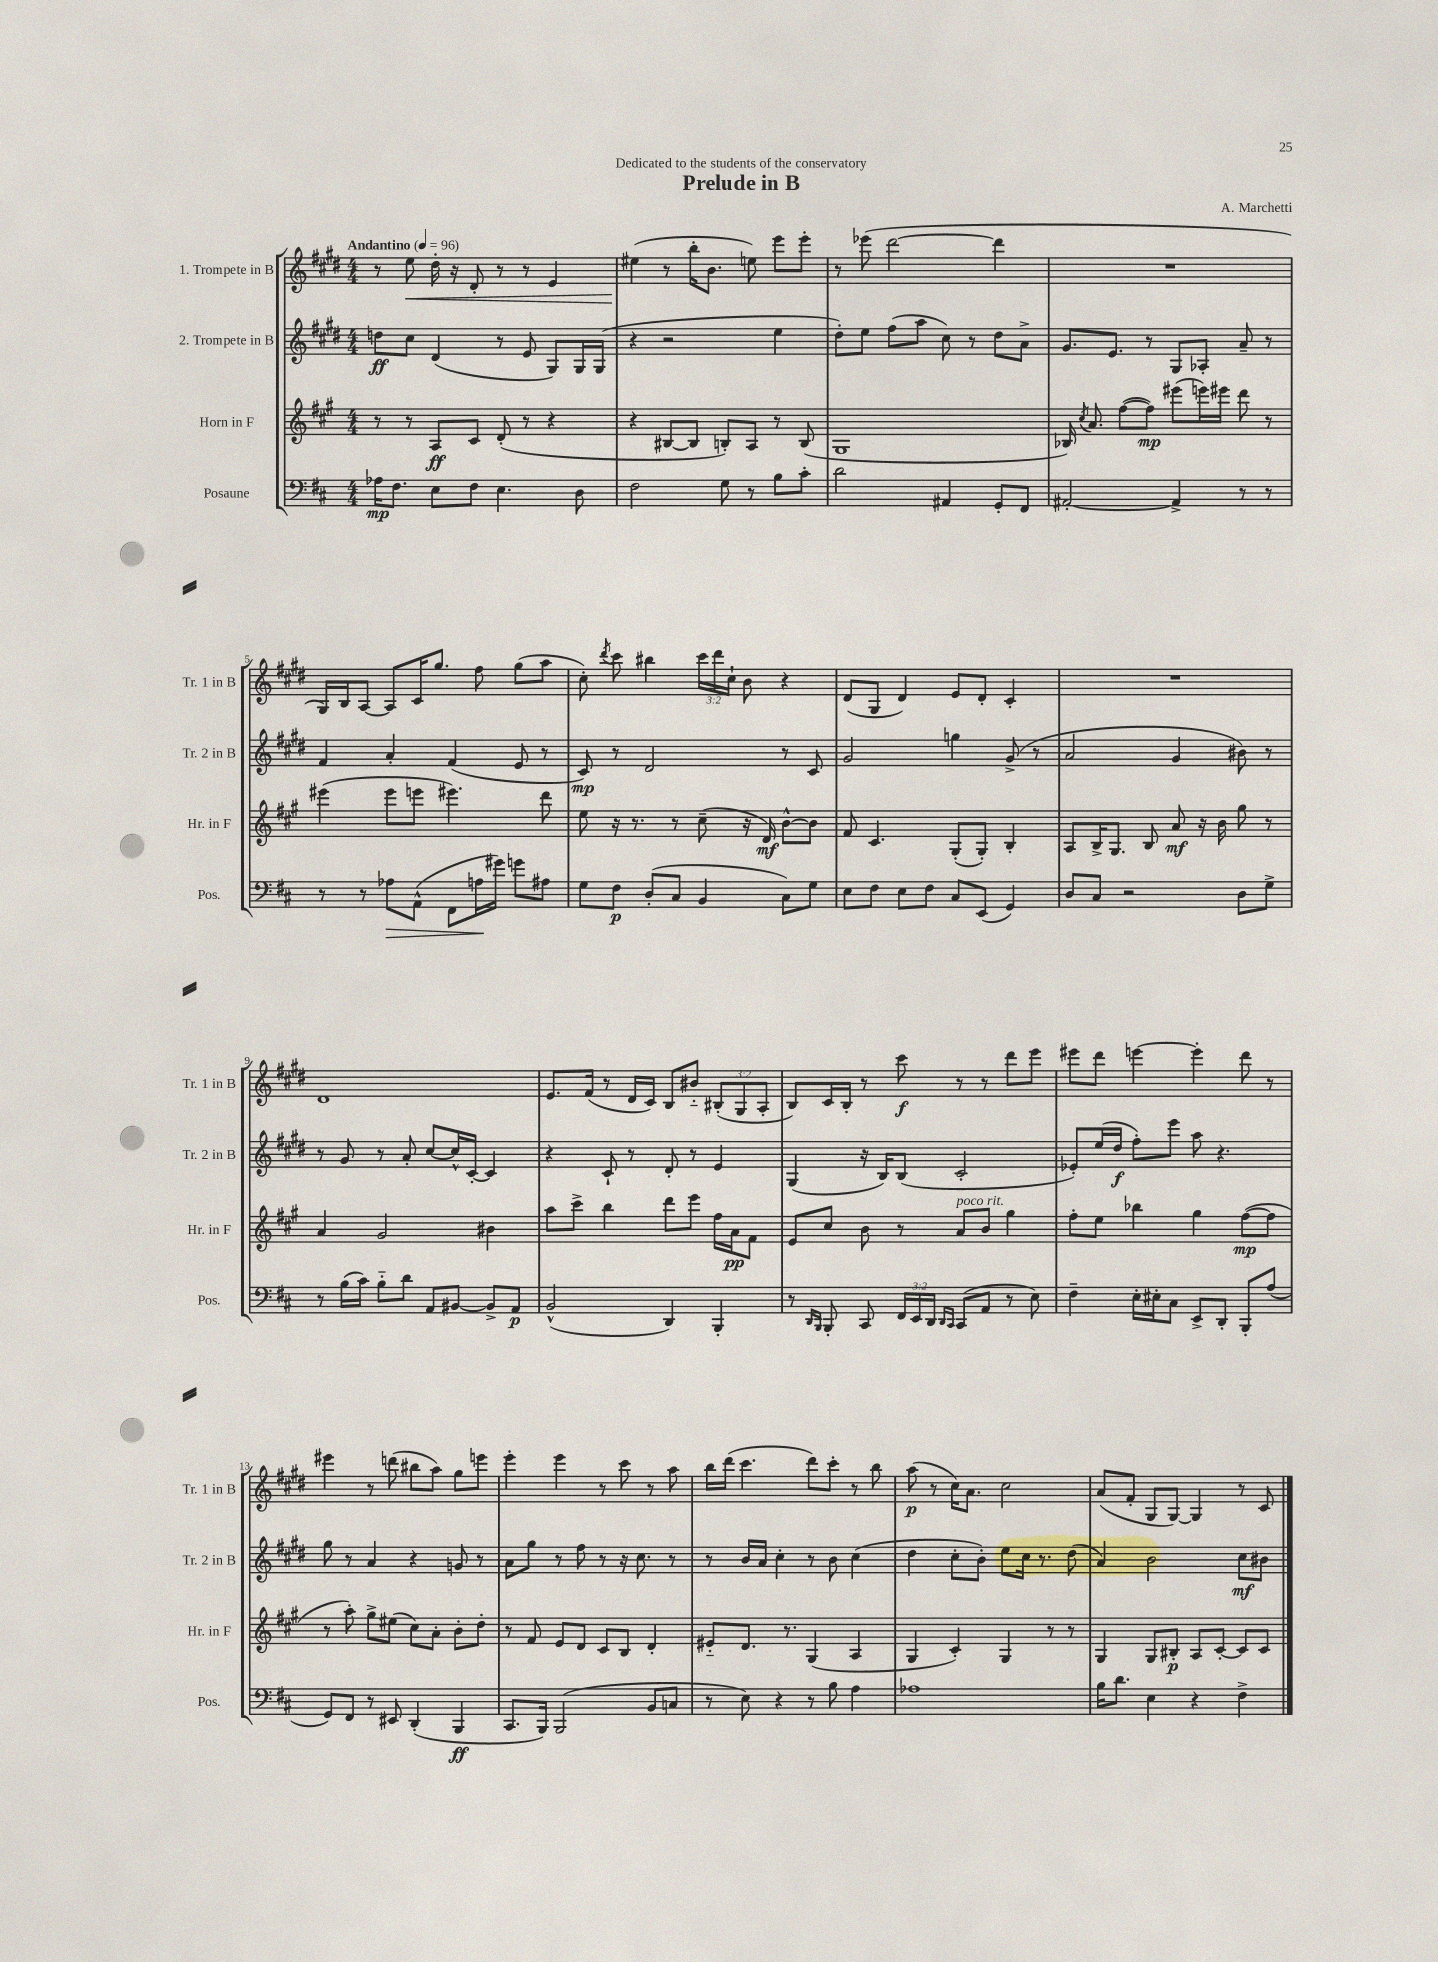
\header { title = "Prelude in B" composer = "A. Marchetti" dedication = "Dedicated to the students of the conservatory" }
<<
\new StaffGroup <<
\new Staff = "s0" \with { instrumentName = "1. Trompete in B" shortInstrumentName = "Tr. 1 in B" } {
    \clef treble \key e \major \numericTimeSignature \time 4/4 \override Staff.TupletNumber.text = #tuplet-number::calc-fraction-text \tempo "Andantino" 4 = 96
    \autoBeamOff r8 e''8\< dis''16-. r16 dis'8-. r8 r8 e'4 |
    eis''4\!( r8 b''16[-. b'8.] e''8) e'''8[ e'''8]-. |
    r8 ees'''8( dis'''2~ dis'''4 |
    R1 |
    gis16[) b16 a8]~ a8[ cis'16 gis''8.] fis''8 gis''8[( a''8] |
    cis''8-.) \acciaccatura { dis'''8 } cis'''8 bis''4 \tuplet 3/2 { cis'''16[ dis'''16 cis''16]-! } b'8 r4 |
    dis'8[( gis8] dis'4) e'8[ dis'8]-. cis'4-. |
    R1 |
    dis'1 |
    e'8.[ fis'16]( r8 dis'16[ cis'16]) b8[ bis'8]-_ \tuplet 3/2 { bis8[-.( gis8 a8]-. } |
    b8[) cis'16 b16]-. r8 cis'''8\f r8 r8 dis'''8[ e'''8] |
    eis'''8[ dis'''8] e'''4~ e'''4-. dis'''8 r8 |
    eis'''4 r8 d'''8( bis''8[ a''8]) gis''8[ e'''8] |
    e'''4-. e'''4 r8 cis'''8 r8 a''8 |
    b''16[ dis'''16]( cis'''4. dis'''8[) cis'''8]-. r8 b''8 |
    a''8\p( r8 cis''16[) a'8.] cis''2 |
    a'8[( fis'8]-. gis8[ gis8]~) gis4 r8 cis'8 \bar "|." |
}
\new Staff = "s1" \with { instrumentName = "2. Trompete in B" shortInstrumentName = "Tr. 2 in B" } {
    \clef treble \key e \major \numericTimeSignature \time 4/4
    \autoBeamOff d''8[\ff cis''8] dis'4( r8 e'8 gis8[) gis16 gis16]( |
    r4 r2 e''4 |
    dis''8[-.) e''8] fis''8[( a''8] cis''8) r8 dis''8[ a'8]-> |
    gis'8.[ e'8.] r8 gis8[ aes8]-. a'8-- r8 |
    fis'4 a'4-. fis'4( e'8 r8 |
    cis'8\mp) r8 dis'2 r8 cis'8 |
    gis'2 g''4 gis'8->( r8 |
    a'2 gis'4 bis'8) r8 |
    r8 gis'8 r8 a'8-. cis''8[~ cis''16-^ cis'16]~-. cis'4 |
    r4 cis'8-! r8 dis'8-. r8 e'4 |
    gis4( r16 b16[) b8]( cis'2-. |
    ees'8[-.) e''16( dis''16]\f fis''8[-.) e'''8] a''8 r4. |
    gis''8 r8 a'4 r4 g'8 r8 |
    a'8[ gis''8] r8 fis''8 r8 r16 cis''8. r8 |
    r8 b'16[ a'16] cis''4-. r8 b'8 cis''4( |
    dis''4 cis''8[-. b'8]-.) e''8[ cis''16] r8. dis''8( |
    a'4) b'2 cis''8[\mf bis'8] \bar "|." |
}
\new Staff = "s2" \with { instrumentName = "Horn in F" shortInstrumentName = "Hr. in F" } {
    \clef treble \key a \major \numericTimeSignature \time 4/4
    \autoBeamOff r8 r8 a8[\ff cis'8] d'8-.( r8 r4 |
    r4 bis8[~ bis8] b8[-.) a8] r8 b8( |
    gis1 |
    bes16) \acciaccatura { cis''8 } a'8. fis''8[~( fis''8]\mp) eis'''8[( e'''16) eis'''16] d'''8 r8 |
    eis'''4( eis'''8[ e'''8] eis'''4.) d'''8 |
    e''8 r16 r8. r8 cis''8--( r16 d'16\mf) b'8[~-^ b'8] |
    fis'8 cis'4. gis8[-.( gis8]-.) b4-. |
    a8[ b16-> gis8.] b8 a'8\mf r16 b'16 gis''8 r8 |
    a'4 gis'2 bis'4 |
    a''8[ cis'''8]-> b''4 d'''8[ e'''8] fis''16[ a'16\pp fis'8] |
    e'8[ cis''8] b'8 r8 a'8[^\markup { \italic "poco rit." } b'8] gis''4 |
    fis''8[-. e''8] bes''4 gis''4 fis''8[~\mp( fis''8] |
    r8 a''8-.) gis''8[-> eis''8]( cis''8[) a'8]-. b'8[-. d''8]-. |
    r8 fis'8 e'8[ d'8] cis'8[ b8] d'4-. |
    eis'8[-_ d'8.] r8. gis4( a4 |
    gis4 cis'4-.) gis4 r8 r8 |
    gis4 gis8[ bis8]-.\p a8[ cis'8]~-. cis'8[ cis'8] \bar "|." |
}
\new Staff = "s3" \with { instrumentName = "Posaune" shortInstrumentName = "Pos." } {
    \clef bass \key d \major \numericTimeSignature \time 4/4 \override Staff.TupletNumber.text = #tuplet-number::calc-fraction-text
    \autoBeamOff aes16[\mp fis8.] e8[ fis8] e4. d8 |
    fis2 g8 r8 b8[ cis'8]-. |
    d'2 ais,4 g,8[-. fis,8] |
    ais,2~-. ais,4-> r8 r8 |
    r8 r8 aes8[\> a,8]-^( fis,8[ a16\! gis'16]) g'8[ ais8] |
    g8[ fis8]\p d8[-.( cis8] b,4 cis8[) g8] |
    e8[ fis8] e8[ fis8] cis8[ e,8]( g,4) |
    d8[ cis8] r2 d8[ g8]-> |
    r8 b16[( cis'16]) b8[-_ d'8] a,8[ bis,8]~ bis,8[-> a,8]\p |
    b,2-^( d,4) b,,4-. |
    r8 \grace { d,16[ b,,16] } b,,8-. cis,8 \tuplet 3/2 { fis,16[ e,16 d,16] } \grace { d,16[ cis,16] } cis,8[( a,8] r8 e8) |
    fis4-- e16[-. eis16-. cis8] e,8[-> d,8]-. b,,8[-. a8]( |
    g,8[) fis,8] r8 eis,8 d,4-.( b,,4\ff |
    cis,8.[ b,,16]) b,,2( b,8[ c8] |
    r8 e8) r4 r8 b8 a4 |
    aes1 |
    b16[ d'8.] e4 r4 fis4-> \bar "|." |
}
>>
>>
